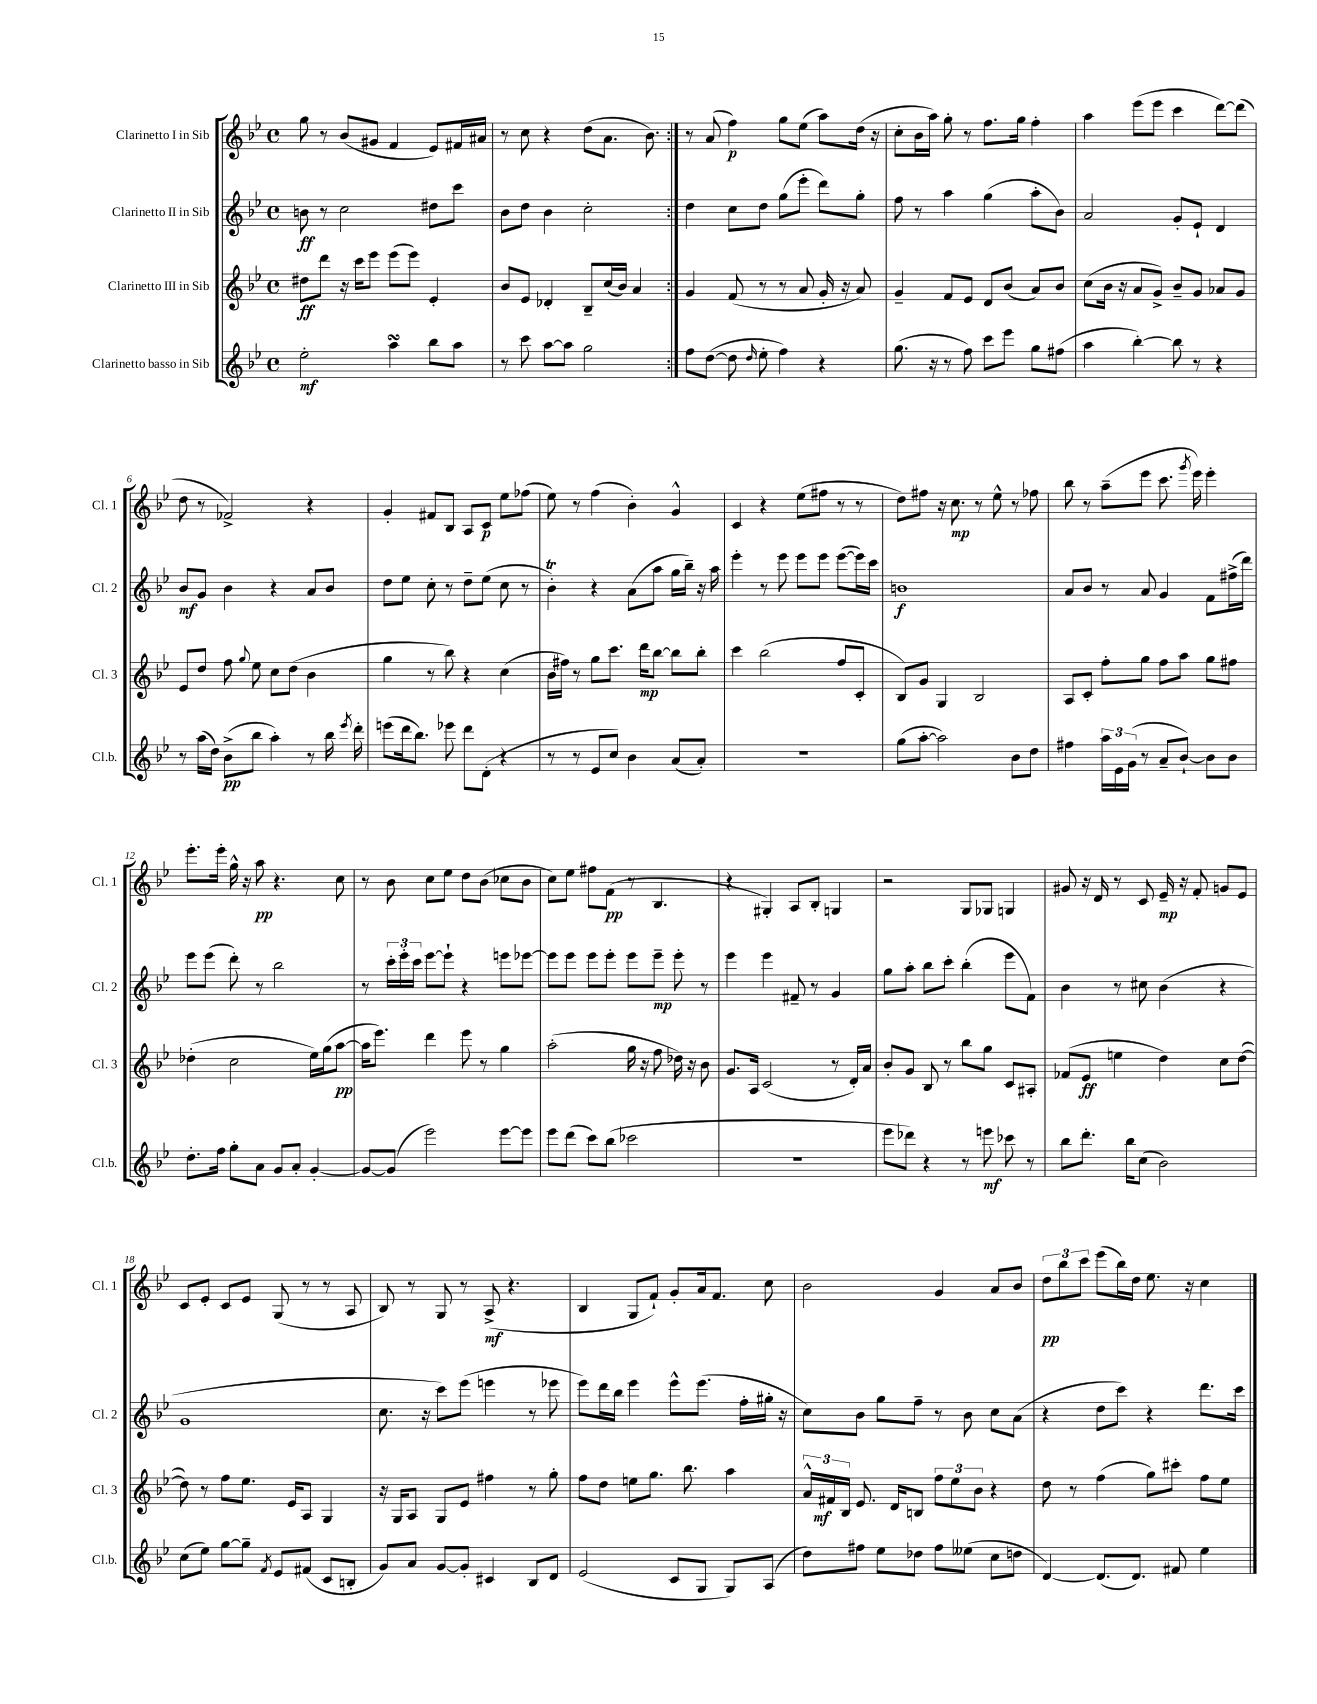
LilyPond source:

<<
\new StaffGroup <<
\new Staff = "s0" \with { instrumentName = "Clarinetto I in Sib" shortInstrumentName = "Cl. 1" } {
    \clef treble \key bes \major \defaultTimeSignature \time 4/4
    \autoBeamOff \repeat volta 2 { g''8 r8 bes'8[( gis'8] f'4 ees'8[) fis'16 ais'16] |
    r8 c''8 r4 d''8[( a'8.] bes'8.) | }
    r8 a'8( f''4\p) g''8[ ees''8]( a''8[) d''16]( r16 |
    c''8[-. bes'16 a''16]) g''8-. r8 f''8.[ g''16] f''4-. |
    a''4 ees'''8[( ees'''8] c'''4 d'''8[~) d'''8]( |
    d''8 r8 fes'2->) r4 |
    g'4-. fis'8[ bes8] a8[ c'8]\p ees''8[ fes''8]( |
    ees''8) r8 f''4( bes'4-.) g'4-^ |
    c'4 r4 ees''8[( fis''8] r8 r8 |
    d''8[) fis''8] r16 c''8.\mp r8 ees''8-^ r8 fes''8 |
    bes''8 r8 a''8[--( ees'''8] c'''8. \acciaccatura { g'''8 } ees'''16) ees'''4-. |
    ees'''8.[-. ees'''16]-. g''16-^ r16 a''8\pp r4. c''8 |
    r8 bes'8 c''8[ ees''8] d''8[ bes'8]( ces''8[ bes'8] |
    c''8[) ees''8] fis''8[ f'8]\pp( r8 bes4. |
    r4 gis4-.) a8[ bes8]-. g4 |
    r2 g8[ ges8] g4 |
    gis'8 r16 d'16 r8 c'8 ees'16--\mp r16 f'8-. g'8[ ees'8] |
    c'8[ ees'8]-. c'8[ ees'8] g8( r8 r8 a8 |
    bes8) r8 g8 r8 a8->\mf( r4. |
    bes4 g8[ f'8]-!) g'8[-. a'16 f'8.] c''8 |
    bes'2 g'4 a'8[ bes'8] |
    \tuplet 3/2 { d''8[\pp bes''8 c'''8] } ees'''8[( bes''16) d''16] ees''8. r16 c''4 \bar "|." |
}
\new Staff = "s1" \with { instrumentName = "Clarinetto II in Sib" shortInstrumentName = "Cl. 2" } {
    \clef treble \key bes \major \defaultTimeSignature \time 4/4
    \autoBeamOff \repeat volta 2 { b'8\ff r8 c''2 dis''8[ c'''8] |
    bes'8[ d''8] bes'4 c''2-. | }
    d''4 c''8[ d''8] g''8[( ees'''8]-. d'''8[) g''8]-. |
    f''8 r8 a''4 g''4( a''8[-. bes'8]) |
    a'2 g'8[-. ees'8]-! d'4 |
    bes'8[\mf g'8] bes'4 r4 a'8[ bes'8] |
    d''8[ ees''8] c''8-. r8 d''8[-- ees''8]( c''8 r8 |
    bes'4-.\trill) r4 a'8[( a''8] g''16[ bes''16]--) r16 a''16 |
    ees'''4-. r8 ees'''8 ees'''8[ ees'''8] ees'''8[~( ees'''16) c'''16] |
    b'1\f |
    a'8[ bes'8] r8 a'8 g'4 f'8[ fis''16->( d'''16]) |
    ees'''8[ ees'''8]( d'''8-.) r8 bes''2 |
    r8 \tuplet 3/2 { c'''16[-. ees'''16-. c'''16] } ees'''8[~ ees'''8]-! r4 e'''8[ ees'''8]~ |
    ees'''8[ ees'''8] ees'''8[ ees'''8]-. ees'''8[ ees'''8]--\mp ees'''8-. r8 |
    ees'''4 ees'''4 fis'8-- r8 g'4 |
    g''8[ a''8]-. bes''8[ c'''8]-. bes''4-.( ees'''8[ f'8]) |
    bes'4 r8 cis''8 bes'4( r4 |
    g'1 |
    c''8. r16 c'''8[) ees'''8]( e'''4 r8 ees'''8 |
    ees'''8[) d'''16 bes''16] ees'''4 ees'''8[-^ ees'''8.]( f''16[-. gis''16]-. r16 |
    c''8[) bes'8] g''8[ f''8]-- r8 bes'8 c''8[ a'8]( |
    r4 d''8[ c'''8]) r4 d'''8.[ c'''16] \bar "|." |
}
\new Staff = "s2" \with { instrumentName = "Clarinetto III in Sib" shortInstrumentName = "Cl. 3" } {
    \clef treble \key bes \major \defaultTimeSignature \time 4/4
    \autoBeamOff \repeat volta 2 { dis''8[\ff d'''8] r16 c'''16[ ees'''8] ees'''8[( ees'''8]) ees'4-. |
    bes'8[ ees'8] des'4-. bes8[-- c''16( bes'16]) a'4 | }
    g'4 f'8( r8 r8 a'8 g'16-. r16 a'8) |
    g'4-- f'8[ ees'8] d'8[ bes'8]( a'8[) bes'8] |
    c''8[( bes'16] r16 a'8[ g'8]->) bes'8[-- g'8] aes'8[ g'8] |
    ees'8[ d''8] f''8 \appoggiatura { g''8 } ees''8 c''8[ d''8]( bes'4 |
    g''4 r8 bes''8) r4 c''4( |
    bes'16[ fis''16]) r8 g''8[ c'''8.] d'''16[\mp bes''8]~ bes''8[ bes''8]-. |
    c'''4 bes''2( f''8[ c'8]-. |
    bes8[) g'8] g4 bes2 |
    a8[ c'8]-. f''8[-. g''8] f''8[ a''8] g''8[ fis''8] |
    des''4-.( c''2 ees''16[) g''16( a''8]~\pp |
    a''16[ ees'''8.]) d'''4 ees'''8 r8 g''4 |
    a''2-.( g''16 r16 f''8 des''16) r16 bes'8 |
    g'8.[ a16] c'2( r8 d'16[-.) a'16] |
    bes'8[-. g'8] bes8 r8 bes''8[ g''8] c'8[ ais8]-. |
    fes'8[( ees'8]\ff e''4 d''4) c''8[ d''8]~( |
    d''8) r8 f''8[ ees''8.] ees'16[ a8] g4 |
    r16 g16[ a8] g8[ ees'8] fis''4 r8 g''8-. |
    f''8[ d''8] e''8[ g''8.] bes''8. a''4 |
    \tuplet 3/2 { a'16[-^ fis'16\mf bes16] } ees'8. d'16[ b8] \tuplet 3/2 { f''8[ ees''8 bes'8] } r4 |
    d''8 r8 f''4( g''8[) cis'''8]-. f''8[ ees''8] \bar "|." |
}
\new Staff = "s3" \with { instrumentName = "Clarinetto basso in Sib" shortInstrumentName = "Cl.b." } {
    \clef treble \key bes \major \defaultTimeSignature \time 4/4
    \autoBeamOff \repeat volta 2 { ees''2-.\mf a''4\turn bes''8[ a''8] |
    r8 c'''8 a''8[~ a''8] g''2 | }
    f''8[ d''8]~( d''8 \grace { d''16 } ees''8-. f''4) r4 |
    g''8.( r16 r8 f''8) c'''8[ ees'''8] g''8[ fis''8]( |
    a''4 bes''4~-.) bes''8 r8 r4 |
    r8 a''16[( d''16]) bes'8[->\pp( bes''8] a''4-.) r8 bes''16 \acciaccatura { ees'''8 } d'''16-. |
    e'''8[( d'''16 bes''8.]) ees'''8 d'''8[ d'8]-.( r4 |
    r8 r8 ees'8[ c''8]) bes'4 a'8[( a'8]-.) |
    R1 |
    g''8[( a''8]~-. a''2) bes'8[ d''8] |
    fis''4 \tuplet 3/2 { a''16[ ees'16 g'16]( } r8 a'8[-- bes'8]~-!) bes'8[ bes'8] |
    d''8.[-. f''16] g''8[-. a'8] g'8[ a'8]-. g'4~-. |
    g'8[~ g'8]( ees'''2) ees'''8[~ ees'''8] |
    ees'''8[ d'''8]( c'''8[) bes''8]( ces'''2 |
    R1 |
    ees'''8[ des'''8]) r4 r8 e'''8\mf ces'''8 r8 |
    bes''8[ d'''8.]-. bes''16[ c''8]( bes'2) |
    c''8[( ees''8]) g''8[~ g''8]-- \acciaccatura { f'8 } ees'8[ fis'8]( c'8[ b8]-. |
    g'8[) a'8] g'8[~ g'8]-. cis'4 bes8[ d'8] |
    ees'2( c'8[ g8] g8[) a8]( |
    d''8[) fis''8] ees''8[ des''8] fis''8[ eeses''8]( c''8[ d''8] |
    d'4~) d'8.[( d'8.]) fis'8 ees''4 \bar "|." |
}
>>
>>
